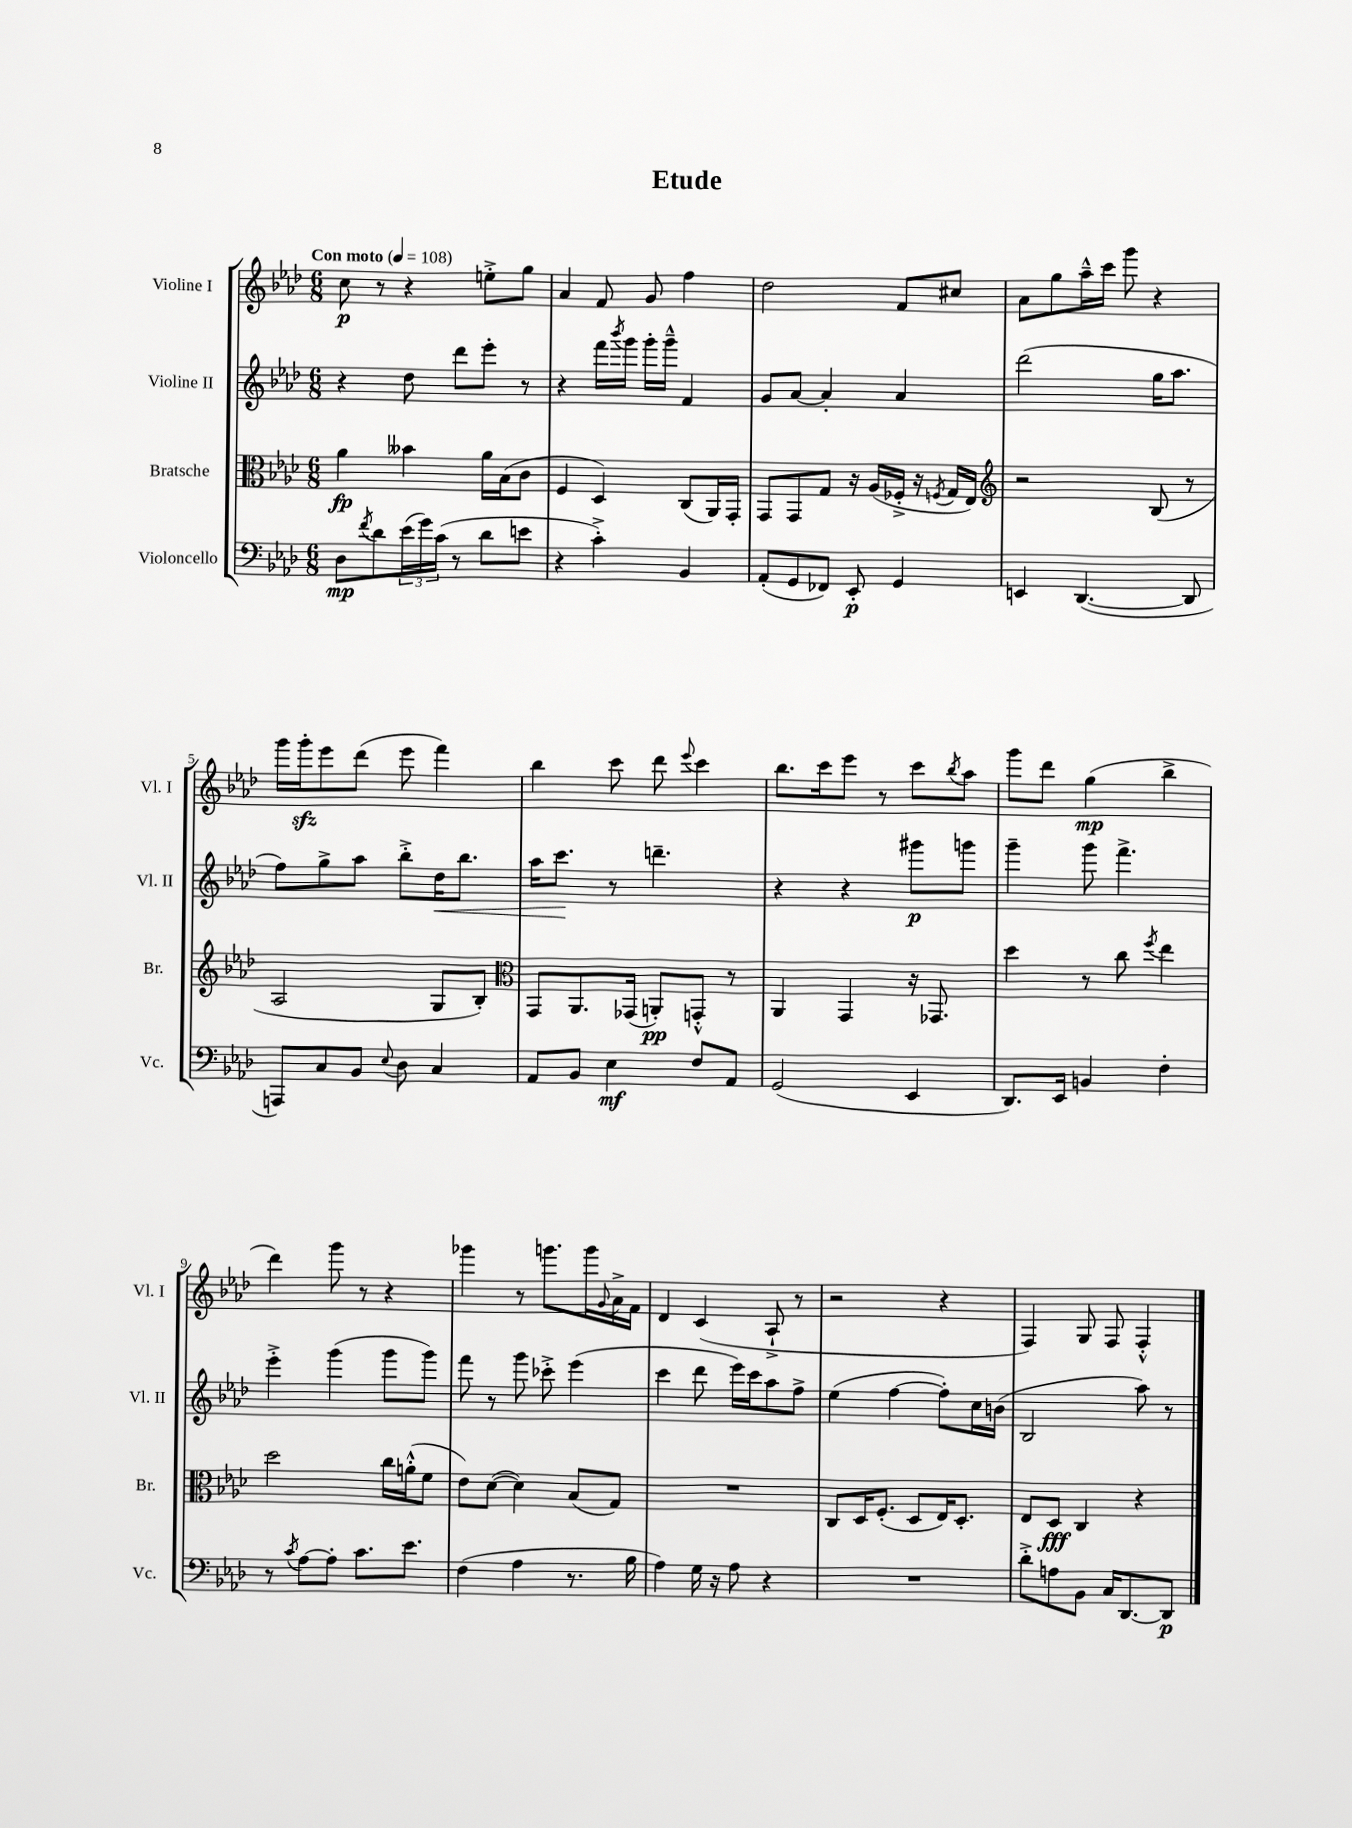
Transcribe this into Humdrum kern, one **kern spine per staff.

**kern	**dynam	**kern	**dynam	**kern	**dynam	**kern	**dynam
*part4	*part4	*part3	*part3	*part2	*part2	*part1	*part1
*staff4	*staff4	*staff3	*staff3	*staff2	*staff2	*staff1	*staff1
*I"Violoncello	*	*I"Bratsche	*	*I"Violine II	*	*I"Violine I	*
*I'Vc.	*	*I'Br.	*	*I'Vl. II	*	*I'Vl. I	*
*clefF4	*	*clefC3	*	*clefG2	*	*clefG2	*
*k[b-e-a-d-]	*	*k[b-e-a-d-]	*	*k[b-e-a-d-]	*	*k[b-e-a-d-]	*
*M6/8	*	*M6/8	*	*M6/8	*	*M6/8	*
*MM108	*	*MM108	*	*MM108	*	*MM108	*
=1	=1	=1	=1	=1	=1	=1	=1
!	!	!	!	!	!	!LO:TX:a:B:t=Con moto	!
8D-\L	mp	4a-\	fp	4r	.	8cc\	p
8qf/	.	.	.	.	.	.	.
8d-\	.	.	.	.	.	8r	.
(24e-\L	.	4b--X\	.	8dd-\	.	4r	.
24g\)	.	.	.	.	.	.	.
(24c\JJ	.	.	.	.	.	.	.
8r	.	.	.	8ddd-\L	.	.	.
8d-\L	.	16a-\LL	.	8eee-'\J	.	8een'^\L	.
.	.	(16B-\J	.	.	.	.	.
8en\J	.	8c\J	.	8r	.	8gg\J	.
=2	=2	=2	=2	=2	=2	=2	=2
4r	.	4F/	.	4r	.	4a-/	.
4c'^\)	.	4D-/)	.	16fff\LL	.	8f/	.
.	.	.	.	8qbbb-/	.	.	.
.	.	.	.	16ggg\JJ	.	.	.
.	.	.	.	16ggg'\LL	.	8g/	.
.	.	.	.	16ggg~^^\JJ	.	.	.
4BB-/	.	(8C/L	.	4f/	.	4ff\	.
.	.	16AA-/L)	.	.	.	.	.
.	.	16GG'/JJ	.	.	.	.	.
=3	=3	=3	=3	=3	=3	=3	=3
(8AA-'/L	.	8GG/L	.	8g/L	.	2dd-\	.
8GG/	.	8GG/	.	[8a-/J	.	.	.
8FF-X/J)	.	8G/J	.	4a-'/]	.	.	.
8EE-'/	p	16r	.	.	.	.	.
.	.	(16A-/LL	.	.	.	.	.
4GG/	.	16F-X'^/JJ	.	4a-/	.	8f/L	.
.	.	16r	.	.	.	.	.
.	.	8qFn/	.	.	.	.	.
.	.	16G/LL	.	.	.	8cc#X/J	.
.	.	16E-/JJ)	.	.	.	.	.
=4	=4	=4	=4	=4	=4	=4	=4
*	*	*clefG2	*	*	*	*	*
4EEn/	.	2r	.	(2ddd-\	.	8a-\L	.
.	.	.	.	.	.	8gg\	.
([4.DD-/	.	.	.	.	.	16aa-~^^\L	.
.	.	.	.	.	.	16ccc\JJ	.
.	.	.	.	.	.	8ggg\	.
.	.	(8B-/	.	16gg\KL	.	4r	.
.	.	.	.	8.aa-\J	.	.	.
8DD-/]	.	8r	.	.	.	.	.
!!LO:LB:g=z
=5	=5	=5	=5	=5	=5	=5	=5
8AAAn/L)	.	2A-/	.	8ff\L)	.	16ggg\LL	.
.	.	.	.	.	.	16gggzz'\J	.
8C/	.	.	.	8gg^\	.	8eee-\	.
8BB-/J	.	.	.	8aa-\J	.	(8ddd-\J	.
8qqE-/	.	.	.	.	.	.	.
8D-\	.	.	.	8bb-'^\L	.	8eee-\	.
!	!	!	!	!	!LO:HP:b	!	!
4C/	.	8G/L	.	16dd-\K	<	4fff\)	.
.	.	.	.	8.bb-\J	.	.	.
.	.	8B-'/J)	.	.	.	.	.
=6	=6	=6	=6	=6	=6	=6	=6
*	*	*clefC3	*	*	*	*	*
8AA-/L	.	8GG/L	.	16aa-\KL	.	4bb-\	.
.	.	.	.	8.ccc\J	.	.	.
8BB-/J	.	8.AA-/	.	.	.	.	.
4E-\	mf	.	.	8r	[	8ccc\	.
.	.	(16GG-X/Jk	.	.	.	.	.
.	.	8AAn'/L)	pp	4.dddn~\	.	8ddd-\	.
.	.	.	.	.	.	8qqeee-/	.
8F/L	.	8GGn'^^/J	.	.	.	4ccc\	.
8AA-/J	.	8r	.	.	.	.	.
=7	=7	=7	=7	=7	=7	=7	=7
(2GG/	.	4AA-/	.	4r	.	8.bb-\L	.
.	.	.	.	.	.	16ccc\k	.
.	.	4GG/	.	4r	.	8eee-\J	.
.	.	.	.	.	.	8r	.
4EE-/	.	16r	.	8ggg#X\L	p	8ccc\L	.
.	.	8.GG-X/	.	.	.	.	.
.	.	.	.	.	.	8qbb-/	.
.	.	.	.	8gggn\J	.	8aa-\J	.
=8	=8	=8	=8	=8	=8	=8	=8
8.DD-/L)	.	4dd-\	.	4ggg~\	.	8ggg\L	.
.	.	.	.	.	.	8ddd-\J	.
16EE-/Jk	.	.	.	.	.	.	.
4BBn/	.	8r	.	8ggg\	.	(4gg\	mp
.	.	8cc\	.	4.fff^\	.	.	.
.	.	8qff/	.	.	.	.	.
4F'\	.	4ee-\	.	.	.	4bb-^\	.
!!LO:LB:g=z
=9	=9	=9	=9	=9	=9	=9	=9
8r	.	2dd-\	.	4eee-'^\	.	4ddd-\)	.
8qc/	.	.	.	.	.	.	.
[8A-\L	.	.	.	.	.	.	.
8A-'\J]	.	.	.	(4ggg\	.	8ggg\	.
8.c\L	.	.	.	.	.	8r	.
.	.	16cc\LL	.	8ggg\L	.	4r	.
8.e-\J	.	(16an'^^\J	.	.	.	.	.
.	.	8f\J	.	8ggg\J)	.	.	.
=10	=10	=10	=10	=10	=10	=10	=10
(4F\	.	8e-\L)	.	8fff\	.	4ggg-X\	.
.	.	([8d-\J	.	8r	.	.	.
4A-\	.	4d-\])	.	8ggg\	.	8r	.
.	.	.	.	8ccc-X'^\	.	8.gggn\L	.
8.r	.	(8B-/L	.	(4eee-\	.	.	.
.	.	.	.	.	.	16ggg\L	.
.	.	.	.	.	.	8qqg/	.
.	.	8G/J)	.	.	.	16a-^\	.
16B-\	.	.	.	.	.	16f\JJ	.
=11	=11	=11	=11	=11	=11	=11	=11
4A-\)	.	2.r	.	4ccc\	.	4d-/	.
16G\	.	.	.	8ddd-\	.	(4c/	.
16r	.	.	.	.	.	.	.
8A-\	.	.	.	16eee-\LL)	.	.	.
.	.	.	.	16ccc\J	.	.	.
4r	.	.	.	8aa-\	.	8A-`^/	.
.	.	.	.	8ff^\J	.	8r	.
=12	=12	=12	=12	=12	=12	=12	=12
2.r	.	8C/L	.	(4ee-\	.	2r	.
.	.	16D-/K	.	.	.	.	.
.	.	(8.F'/J	.	.	.	.	.
.	.	.	.	[4ff\	.	.	.
.	.	8D-/L	.	.	.	.	.
.	.	16E-/K)	.	8ff'\L])	.	4r	.
.	.	8.D-'/J	.	.	.	.	.
.	.	.	.	16cc\L	.	.	.
.	.	.	.	(16bn\JJ	.	.	.
=13	=13	=13	=13	=13	=13	=13	=13
8d-'^\L	.	8E-/L	.	2B-/	.	4F/)	.
8An\	.	8D-/J	fff	.	.	.	.
8BB-\J	.	4C/	.	.	.	8G/	.
16C/KL	.	.	.	.	.	8F/	.
[8.DD-/	.	.	.	.	.	.	.
.	.	4r	.	8aa-\)	.	4F'^^/	.
8DD-/J]	p	.	.	8r	.	.	.
==	==	==	==	==	==	==	==
*-	*-	*-	*-	*-	*-	*-	*-
